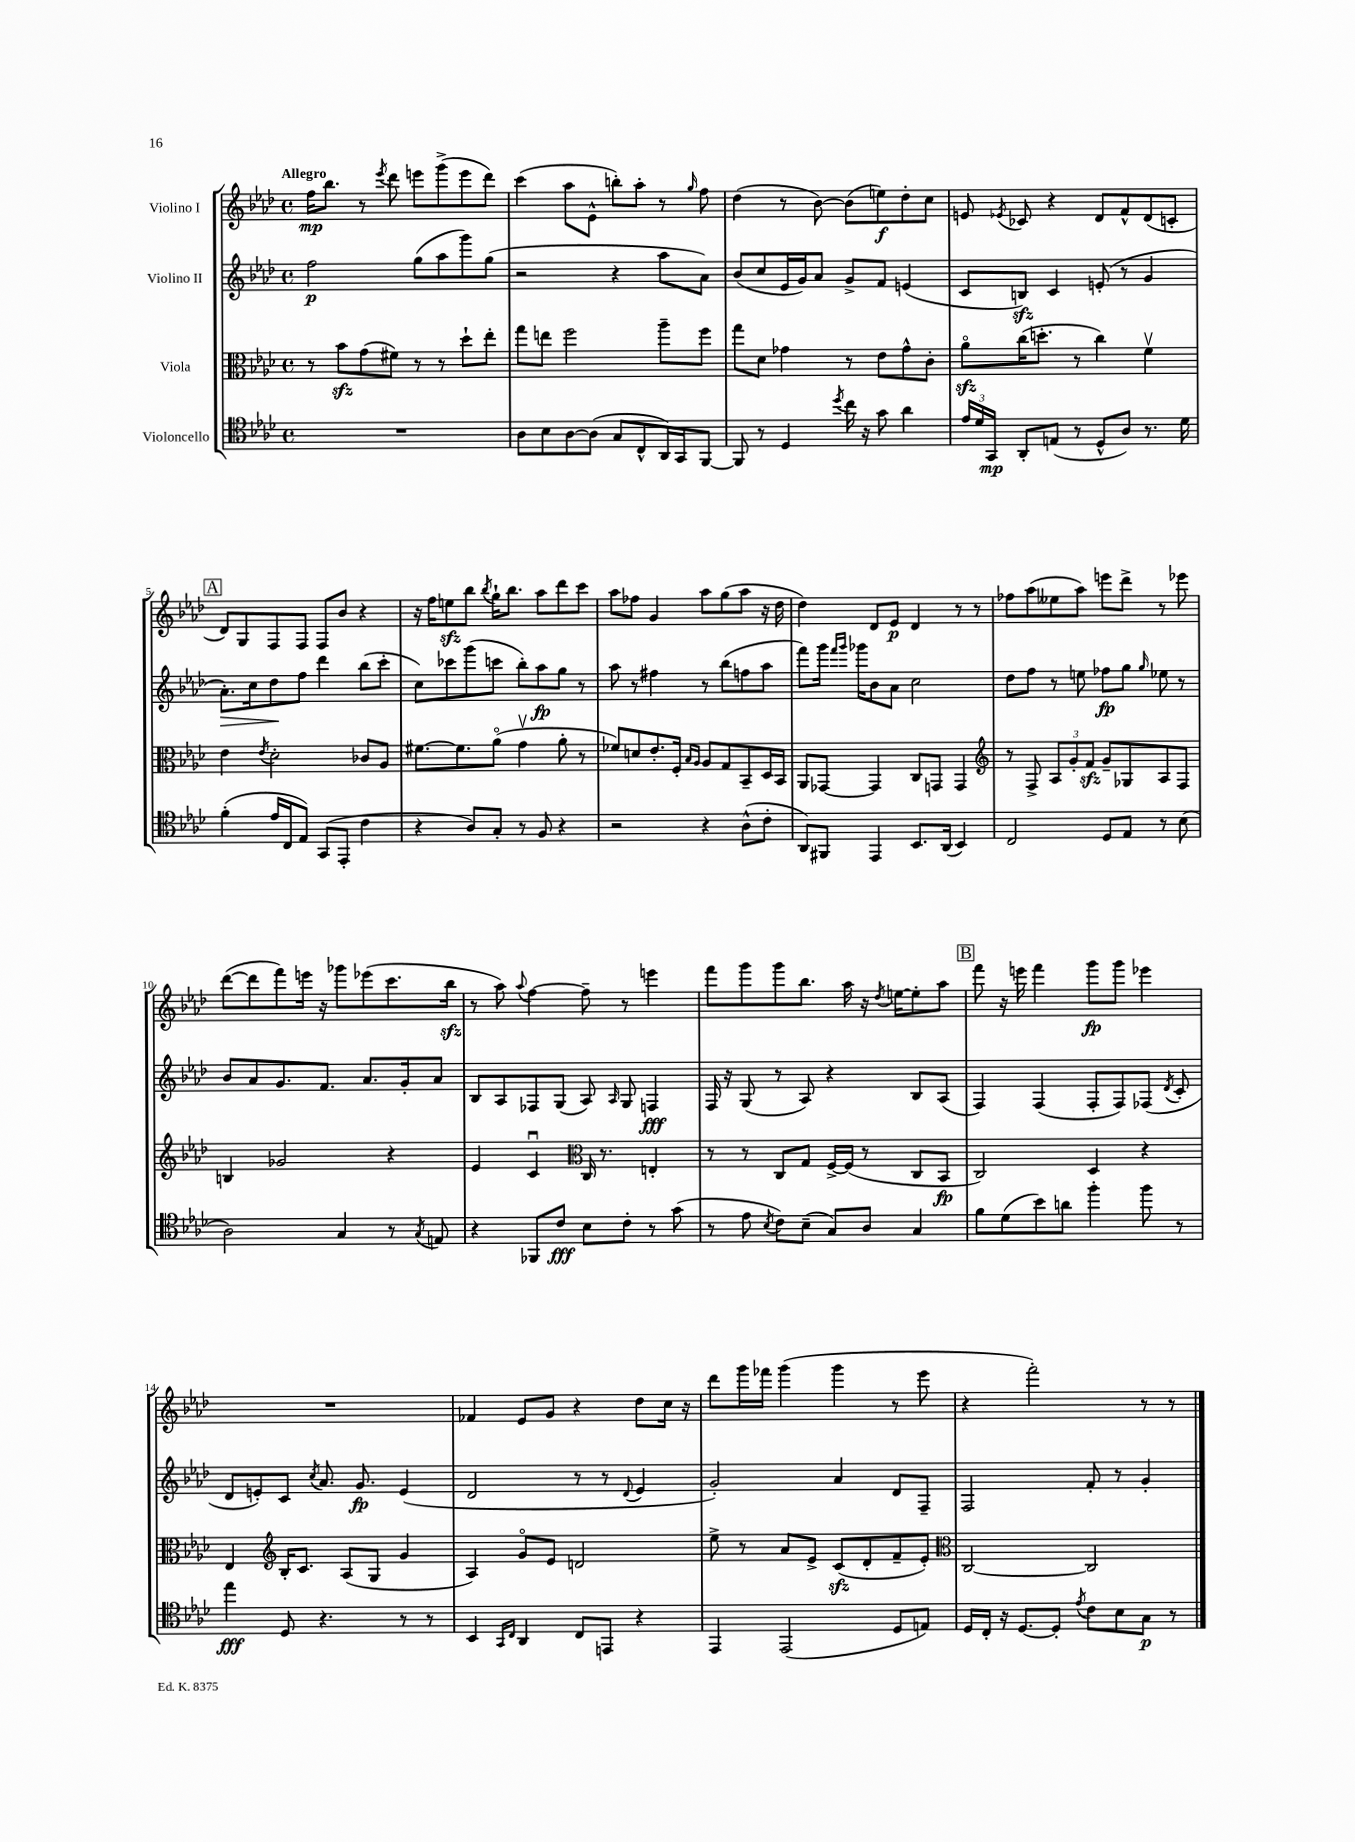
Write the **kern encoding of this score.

**kern	**kern	**kern	**kern
*staff4	*staff3	*staff2	*staff1
*clefC4	*clefC3	*clefG2	*clefG2
*k[b-e-a-d-]	*k[b-e-a-d-]	*k[b-e-a-d-]	*k[b-e-a-d-]
*M4/4	*M4/4	*M4/4	*M4/4
*met(c)	*met(c)	*met(c)	*met(c)
1r	8r	2ff\	16ff\LK
.	.	.	8.bb-\J
.	8b-\L	.	.
.	(8g\	.	8r
.	.	.	8qeee-/
.	8f#\J)	.	8ddd-\
.	8r	(8gg\L	8eee\L
.	8r	8aa-\	(8ggg^\
.	8dd-`\L	8ggg\)	8eee\
.	8ee-'\J	(8gg\J	8ddd-\J)
=	=	=	=
8A-\L	8gg\L	2r	(4ccc\
8B-\	8ee\J	.	.
[8A-\	2ff\	.	8aa-\L
(8A-\]J	.	.	8e-^^\J
8G/L	.	4r	8bb'\L)
8C^^/	.	.	8aa-'\J
16AA-/L)	8aa-~\L	8aa-\L	8r
16GG/J	.	.	.
.	.	.	16qqgg/
[8FF/J	8ff\J	8a-\J)	8ff\
=	=	=	=
8FF/]	8gg\L	(8b-/L	(4dd-\
8r	8d-\J	8cc/	.
4D-/	4g-\	16e-/L	8r
.	.	16g/J)	.
.	.	8a-/J	[8b-\)
8qdd-/	.	.	.
16cc\	8r	8g^/L	(8b-\]L
16r	.	.	.
8g\	8e-\L	8f/J	8ee\)
4a-\	8g-^^\	(4e/	8dd-'\
.	8c'\J	.	8cc\J
=	=	=	=
24e-/LL	8a-o\L	8c/L	8e/
24d-/	.	.	.
24GG/JJ	.	.	.
.	.	.	8qe-/
8AA-'/L	(16cc\K	8B/J)	8c-/
.	8.dd'\J	.	.
(8E/J	.	4c/	4r
8r	8r	.	.
8D-^^/L	4cc\)	(8e'/	8d-/L
8A-/J)	.	8r	8f^^/
8.r	4fv\	4g/	(8d-/
.	.	.	8c'/J
16d-\	.	.	.
=	=	=	=
(4f'\	4e-\	8.a-'\L)	8d-/L)
.	.	.	8G/
.	.	16cc\k	.
.	8qe-/	.	.
16e-/LL	2d-'\	8dd-\	8F/
16C/J	.	.	.
8E-/J)	.	8ff\J	8F/J
(8GG/L	.	4ddd-\	8F/L
8EE-'/J	.	.	8b-/J
4c\	8c-/L	(8bb-\L	4r
.	8A-/J	8ccc'\J	.
=	=	=	=
4r	[8.f#\L	8cc\L)	16r
.	.	.	16ff\LK
.	.	8ccc-\	8ee\
.	8.f#\]	.	.
8A-/L)	.	(8ggg\	8bb-\J
.	.	.	8qbb-/
8G'/J	(8a-o\J	8ccc\J	16gg`\LK
.	.	.	8.bb-\J
8r	4gv\	8bb-'\L)	.
8F/	.	8aa-\	8aa-\L
4r	8a-'\	8gg\J	8ddd-\
.	8r	8r	8ccc\J
=	=	=	=
2r	8f-/L)	8aa-\	8aa-\L
.	8d/	8r	8ff-\J
.	8.e-'/	4ff#\	4g/
.	16F'/Jk	.	.
.	16qqB-/LL	.	.
.	16qqA-/JJ	.	.
4r	8A-/L	8r	8aa-\L
.	8G/	(8bb-\L	(8gg\
(8A-^^\L	8BB-~/	8ff\	8aa-\J
8c'\J	16D-/L	8aa-\J	16r
.	16BB-/JJ	.	16dd-\
=	=	=	=
8AA-/L)	8AA-/L	8fff\L)	4dd-\)
8FF#/J	[8GG-/J	16ggg\Jk	.
.	.	16qqfff/LL	.
.	.	16qqggg/JJ	.
.	.	16ggg-\LK	.
4EE-/	4GG-/]	8b-\	8d-/L
.	.	8a-\J	8e-/J
8.BB-/L	8C/L	2cc\	4d-/
.	8GG/J	.	.
(16AA-/Jk	.	.	.
4BB-/)	4GG/	.	8r
.	.	.	8r
=	=	=	=
*	*clefG2	*	*
2C/	8r	8dd-\L	8ff-\L
.	8F^/	8ff\J	(8aa-\
.	12A-/L	8r	8ee--\
.	12g'/	.	.
.	.	8ee\	8aa-\J)
.	12f/J	.	.
8D-/L	8g~/L	8ff-\L	8eee\L
8E-/J	8G-/	8gg\J	8ddd-^\J
.	.	16qqgg/	.
8r	8A-/	8ee-\	8r
(8B-\	8F/J	8r	8eee-\
=	=	=	=
2A-\)	4B/	8b-/L	([8ddd-\L
.	.	8a-/	8ddd-\]
.	2g-/	8.g/	8fff\)
.	.	.	16eee\Jk
.	.	8.f/J	16r
4G/	.	.	8ggg-\L
.	.	8.a-/L	(8eee-\
8r	4r	.	8.ccc\
.	.	16g'/k	.
8qG/	.	.	.
8E/	.	8a-/J	.
.	.	.	16bb-\Jk
=	=	=	=
4r	4e-/	8B-/L	8r
.	.	8A-/	8aa-\)
.	.	.	8qqaa-/
8FF-/L	4cu/	8F-/	[4ff\
8c/J	.	(8G/J	.
*	*clefC3	*	*
8B-\L	16C/	8A-/)	8ff~\]
.	8.r	.	.
.	.	16qqA-/	.
8c'\J	.	8G/	8r
8r	4E'/	4F/	4eee\
(8g\	.	.	.
=	=	=	=
8r	8r	16F/	8fff\L
.	.	16r	.
8e-\	8r	(8G/	8ggg\
8qB-/	.	.	.
8c\L)	8C/L	8r	8ggg\
(8B-~\J	8G/J	8A-/)	8.bb-\J
8G/L)	[16F^/LL	4r	.
.	(16F/]JJ	.	16aa-\
8A-/J	8r	.	16r
.	.	.	8qdd-/
.	.	.	[16ee\LK
4G/	8C/L	8B-/L	8ee'\]
.	8BB-/J	(8A-/J	8aa-\J
=	=	=	=
8f\L	2C/)	4F/)	8fff\
(8d-\	.	.	16r
.	.	.	16eee\
8b-\)	.	(4F/	4fff\
8a\J	.	.	.
4ff'\	4D-/	8F'/L	8ggg\L
.	.	8F/)	8ggg\J
8ff\	4r	(8F-/J	4eee-\
.	.	8qd-/	.
8r	.	8c'/	.
=	=	=	=
4ee-\	4E-/	8d-/L	1r
.	.	8e'/)	.
*	*clefG2	*	*
8D-/	16B-'/LK	8c/J	.
.	8.c/J	.	.
.	.	8qcc/	.
4.r	.	8.a-/	.
.	(8A-/L	.	.
.	.	8.g/	.
.	8G/J	.	.
8r	4g/	(4e/	.
8r	.	.	.
=	=	=	=
4BB-/	4A-/)	2d-/	4f-/
16qqGG/LL	.	.	.
16qqC/JJ	.	.	.
4AA-/	8go/L	.	8e-/L
.	8e-/J	.	8g/J
8C/L	2d/	8r	4r
8EE/J	.	8r	.
.	.	8qqd-/	.
4r	.	4e-/	8dd-\L
.	.	.	16cc\Jk
.	.	.	16r
=	=	=	=
4EE-/	8ee-^\	2g'/)	8ddd-\L
.	8r	.	16ggg\L
.	.	.	16fff-\JJ
(2EE-/	8a-/L	.	(4ggg\
.	8e-^/J	.	.
.	(8c/L	4a-/	4ggg\
.	8d-'/	.	.
8D-/L	8f~/	8d-/L	8r
8E/J)	8e-'/J)	8F~/J	8eee-\
=	=	=	=
*	*clefC3	*	*
16D-/LL	[2C/	2F/	4r
16C'/JJ	.	.	.
16r	.	.	.
[8.D-/L	.	.	.
.	.	.	2fff'\)
8D-'/]J	.	.	.
8qe-/	.	.	.
8c\L	2C/]	8f'/	.
8B-\	.	8r	.
8G\J	.	4g'/	8r
8r	.	.	8r
==	==	==	==
*-	*-	*-	*-
